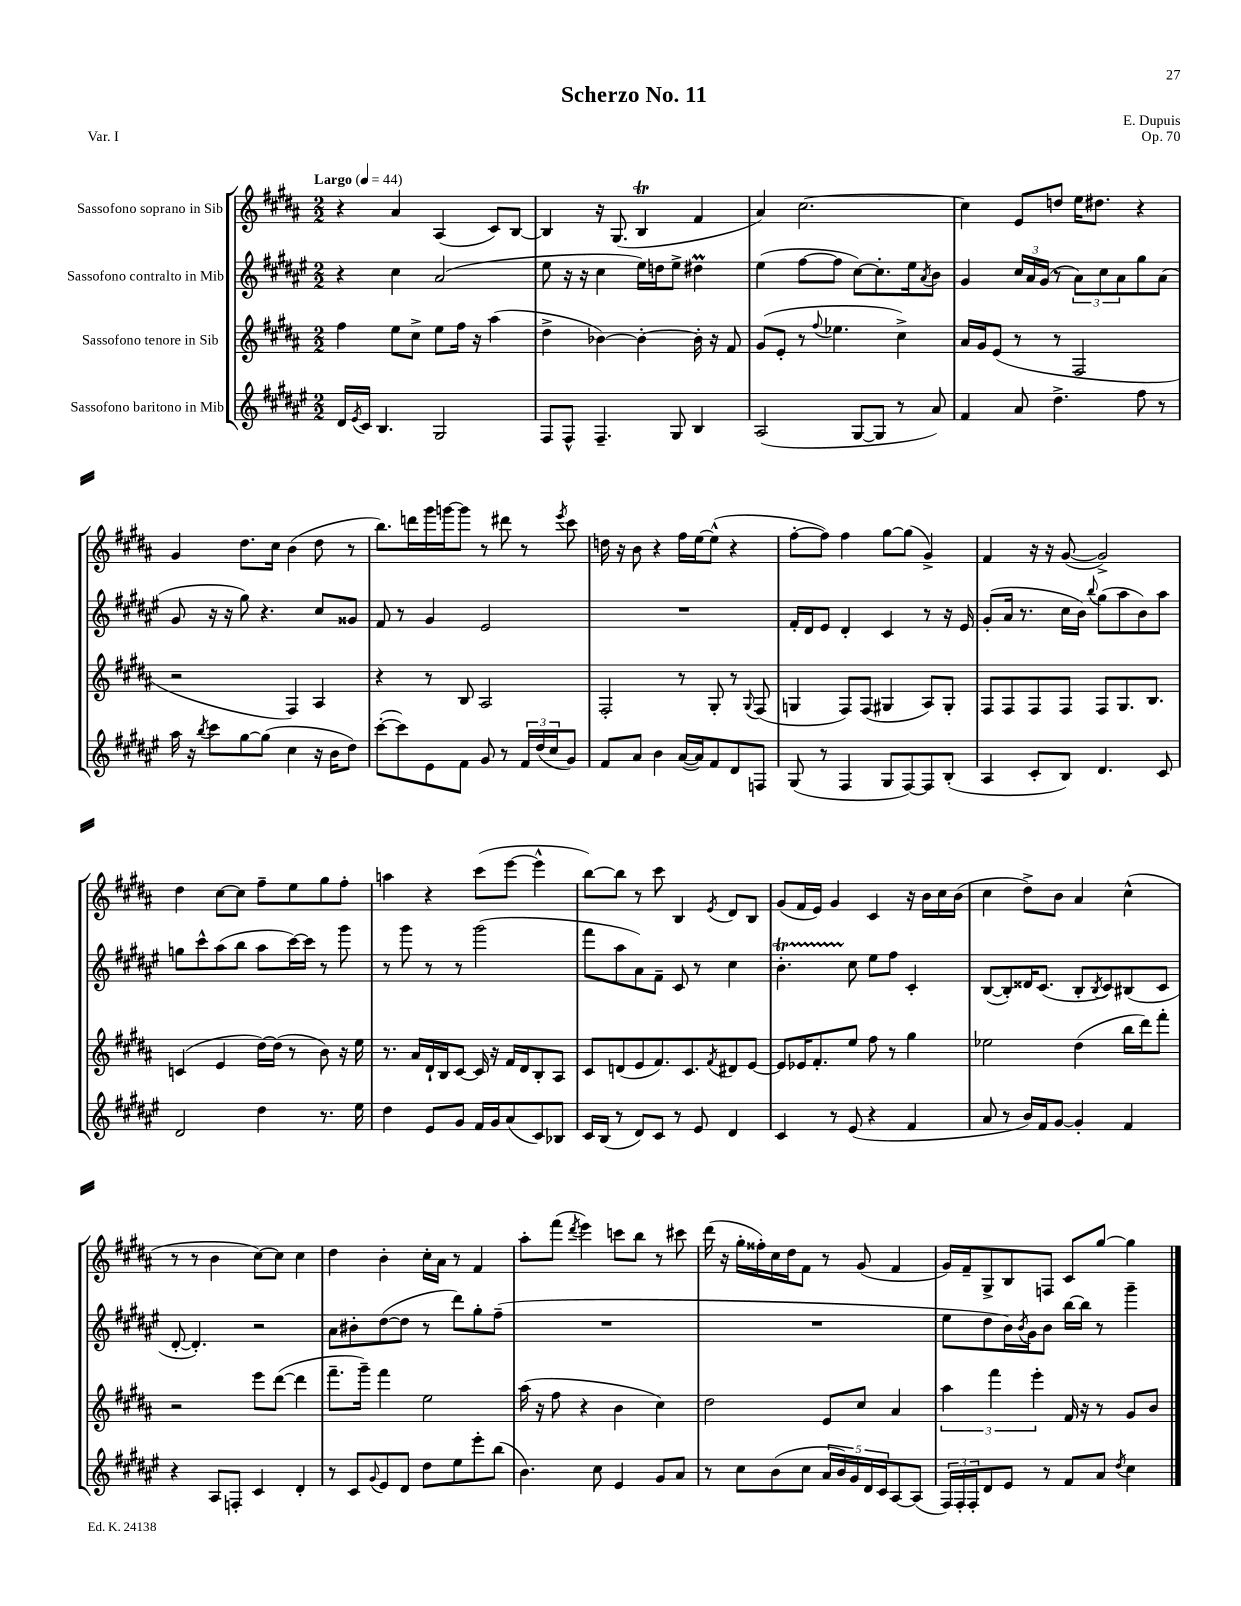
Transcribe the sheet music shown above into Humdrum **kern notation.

**kern	**kern	**kern	**kern
*part4	*part3	*part2	*part1
*staff4	*staff3	*staff2	*staff1
*I"Sassofono baritono in Mib	*I"Sassofono tenore in Sib	*I"Sassofono contralto in Mib	*I"Sassofono soprano in Sib
*clefG2	*clefG2	*clefG2	*clefG2
*k[f#c#g#d#a#e#]	*k[f#c#g#d#a#]	*k[f#c#g#d#a#e#]	*k[f#c#g#d#a#]
*M2/2	*M2/2	*M2/2	*M2/2
*MM44	*MM44	*MM44	*MM44
=1	=1	=1	=1
!	!	!	!LO:TX:a:B:t=Largo
16d#/LL	4ff#\	4r	4r
8qe#/	.	.	.
16c#/JJ	.	.	.
4.B/	.	.	.
.	8ee\L	4cc#\	4a#/
.	8cc#^\J	.	.
2G#/	8ee\L	(2a#/	(4A#/
.	16ff#\Jk	.	.
.	16r	.	.
.	(4aa#\	.	8c#/L)
.	.	.	[8B/J
=2	=2	=2	=2
8F#/L	4dd#^\	8ee#\	4B/]
8F#^^/J	.	16r	.
.	.	16r	.
4.F#~/	[4b-X\)	4cc#\	16r
.	.	.	(8.G#/
.	4b-'\_	16ee#\LL)	4BT/
.	.	16ddn\J	.
8G#/	.	8ee#^\J	.
4B/	16b-'\]	4dd#XM\	4f#/
.	16r	.	.
.	8f#/	.	.
=3	=3	=3	=3
(2A#/	(8g#/L	(4ee#\	4a#/)
.	8e'/J	.	.
.	8r	[8ff#\L	[2.cc#\
.	8qqff#/	.	.
.	4.ee-X\	8ff#\J]	.
[8G#/L	.	[8cc#\L)	.
8G#/J]	.	8.cc#'\]	.
8r	4cc#^\)	.	.
.	.	16ee#\k	.
.	.	8qa#/	.
8a#/)	.	8b\J	.
=4	=4	=4	=4
4f#/	16a#/LL	4g#/	4cc#\]
.	16g#/J	.	.
.	(8e/J	.	.
8a#/	8r	24cc#/LL	8e/L
.	.	24a#/	.
.	.	(24g#/JJ	.
4.dd#^\	8r	8r	8ddn/J
.	2F#/	12a#\L)	16ee\KL
.	.	.	8.dd#X\J
.	.	12cc#\	.
.	.	12a#\	.
8ff#\	.	8gg#\	4r
8r	.	(8a#\J	.
!!LO:LB:g=z
=5	=5	=5	=5
16aa#\	2r	8g#/	4g#/
16r	.	.	.
8qbb/	.	.	.
8ccc#\L	.	16r	.
.	.	16r	.
[8gg#\	.	8gg#\)	8.dd#\L
(8gg#\J]	.	4.r	.
.	.	.	16cc#\Jk
4cc#\	4F#/)	.	(4b\
16r	4A#/	8cc#/L	8dd#\
16b\KL	.	.	.
8dd#\J)	.	8g##X/J	8r
=6	=6	=6	=6
([8ccc#'\L	4r	8f#/	8.bb\L)
8ccc#\])	.	8r	.
.	.	.	16dddn\L
8e#\	8r	4g#/	16ggg#\
.	.	.	[16gggn\J
8f#\J	8B/	.	8ggg\J]
8g#/	2A#/	2e#/	8r
8r	.	.	8ddd#X\
24f#/LL	.	.	8r
(24dd#/	.	.	.
24cc#/J	.	.	.
.	.	.	8qeee/
8g#/J)	.	.	8ccc#\
=7	=7	=7	=7
8f#/L	2F#'/	1r	16ddn\
.	.	.	16r
8a#/J	.	.	8b\
4b\	.	.	4r
([16a#/LL	8r	.	16ff#\LL
16a#/J])	.	.	[16ee\J
8f#/	8G#'/	.	(8ee^^\J]
8d#/	8r	.	4r
.	8qqG#/	.	.
8Fn/J	(8F#/	.	.
=8	=8	=8	=8
(8G#/	4Gn/	16f#'/LL	[8ff#'\L
.	.	16d#/J	.
8r	.	8e#/J	8ff#\J])
4F#/	8F#/L)	4d#'/	4ff#\
.	(8F#/J	.	.
8G#/L	4G#X/	4c#/	[8gg#\L
[8F#/)	.	.	(8gg#\J]
8F#/]	8A#/L)	8r	4g#^/)
(8B'/J	8G#'/J	16r	.
.	.	16e#/	.
=9	=9	=9	=9
4A#/	8F#/L	(8g#'/L	4f#/
.	8F#/	16a#/Jk	.
.	.	8.r	.
8c#'/L	8F#/	.	16r
.	.	.	16r
8B/J)	8F#/J	16cc#\LL	([8g#/
.	.	16b\JJ)	.
.	.	8qqbb/	.
4.d#/	8F#/L	(8gg#\L	2g#^/])
.	8.G#/	8aa#\	.
.	.	8b\)	.
.	8.B/J	.	.
8c#/	.	8aa#\J	.
!!LO:LB:g=z
=10	=10	=10	=10
2d#/	(4cn/	8ggn\L	4dd#\
.	.	8ccc#^^\	.
.	4e/	(8aa#\	[8cc#\L
.	.	8bb\J	8cc#\J]
4dd#\	[16dd#\LL)	8aa#\L	8ff#~\L
.	(16dd#\JJ]	.	.
.	8r	[16ccc#\L)	8ee\
.	.	16ccc#\JJ]	.
8.r	8b\)	8r	8gg#\
.	16r	8ggg#\	8ff#'\J
16ee#\	16ee\	.	.
=11	=11	=11	=11
4dd#\	8.r	8r	4aan\
.	.	8ggg#\	.
.	16a#/LL	.	.
8e#/L	16d#`/	8r	4r
.	16B/J	.	.
8g#/J	[8c#/J	8r	.
16f#/LL	16c#/]	(2ggg#\	(8ccc#\L
16g#/J	16r	.	.
(8a#/	16f#/LL	.	[8eee\J
.	16d#/J	.	.
8c#/)	8B'/	.	4eee^^\]
8B-X/J	8A#/J	.	.
=12	=12	=12	=12
16c#/LL	8c#/L	8fff#\L	[8bb\L)
(16B/JJ	.	.	.
8r	(8dn/	8aa#\	8bb\J]
8d#/L)	8e/	8a#\)	8r
8c#/J	8.f#/)	8f#~\J	8ccc#\
8r	.	8c#/	4B/
.	8.c#/	.	.
8e#/	.	8r	.
.	8qf#/	.	8qe/
4d#/	8d#X/	4cc#\	8d#/L
.	[8e/J	.	8B/J
=13	=13	=13	=13
4c#/	8e/L]	4.bT'\	(8g#/L
.	16e-X/K	.	16f#/L
.	8.f#'/	.	16e/JJ)
8r	.	.	4g#/
(8e#/	8ee/J	8cc#\	.
4r	8ff#\	8ee#\L	4c#/
.	8r	8ff#\J	.
4f#/	4gg#\	4c#'/	16r
.	.	.	16b\LL
.	.	.	16cc#\
.	.	.	(16b\JJ
=14	=14	=14	=14
8a#/	2ee-X\	([8B/L	4cc#\
8r	.	8B'/])	.
16b/LL)	.	16d##X/K	8dd#^\L)
16f#/J	.	(8.c#/J	.
[8g#/J	.	.	8b\J
4g#'/]	(4dd#\	8B'/L	4a#/
.	.	8qB/	.
.	.	8c#/)	.
4f#/	16bb\LL	(8B#X/	(4cc#^^\
.	16ddd#\J)	.	.
.	8fff#'\J	8c#/J	.
!!LO:LB:g=z
=15	=15	=15	=15
4r	2r	[8d#'/	8r
.	.	4.d#'/])	8r
8A#/L	.	.	4b\
8Fn'/J	.	.	.
4c#/	8eee\L	2r	[8cc#\L)
.	([8ddd#\J	.	8cc#\J]
4d#'/	4ddd#\]	.	4cc#\
=16	=16	=16	=16
8r	8.fff#~\L	8a#\L	4dd#\
8c#/L	.	8b#X'\	.
.	16ggg#~\Jk)	.	.
8qqg#/	.	.	.
8e#/	4fff#\	([8dd#\	4b'\
8d#/J	.	8dd#\J]	.
8dd#\L	2ee\	8r	16cc#'\LL
.	.	.	16a#\JJ
8ee#\	.	8ddd#\L)	8r
8eee#'\	.	8gg#'\	4f#/
(8bb\J	.	(8ff#~\J	.
=17	=17	=17	=17
4.b\)	(16aa#\	1r	8aa#'\L
.	16r	.	.
.	8ff#\	.	(8fff#\J
.	.	.	8qddd#/
.	4r	.	4eee\)
8cc#\	.	.	.
4e#/	4b\	.	8cccn\L
.	.	.	8bb\J
8g#/L	4cc#\)	.	8r
8a#/J	.	.	8ccc#X\
=18	=18	=18	=18
8r	2dd#\	1r	(16ddd#\
.	.	.	16r
8cc#\L	.	.	16gg#'\LL
.	.	.	16ff##X'\)
(8b\	.	.	16cc#\
.	.	.	16dd#\J
8cc#\J	.	.	8f#\J
20a#/LL	8e/L	.	8r
20b/)	.	.	.
20g#/	.	.	.
.	8cc#/J	.	(8g#/
20d#/	.	.	.
20c#/J	.	.	.
[8A#/	4a#/	.	4f#/
(8A#/J]	.	.	.
=19	=19	=19	=19
24F#/LL)	6aa#\	8ee#\L	16g#/LL)
24F#'/	.	.	.
.	.	.	16f#~/J
24F#'/J	.	.	.
8d#/	.	8dd#\	8G#^/
.	6fff#\	.	.
8e#/J	.	16b\L)	8B/
.	.	8qb/	.
.	.	16g#\J	.
.	6eee'\	.	.
8r	.	8b\J	8Fn/J
8f#/L	16f#/	[16bb\LL	8c#/L
.	16r	16bb\JJ]	.
8a#/J	8r	8r	[8gg#/J
8qdd#/	.	.	.
4cc#\	8g#/L	4ggg#~\	4gg#\]
.	8b/J	.	.
==	==	==	==
*-	*-	*-	*-
